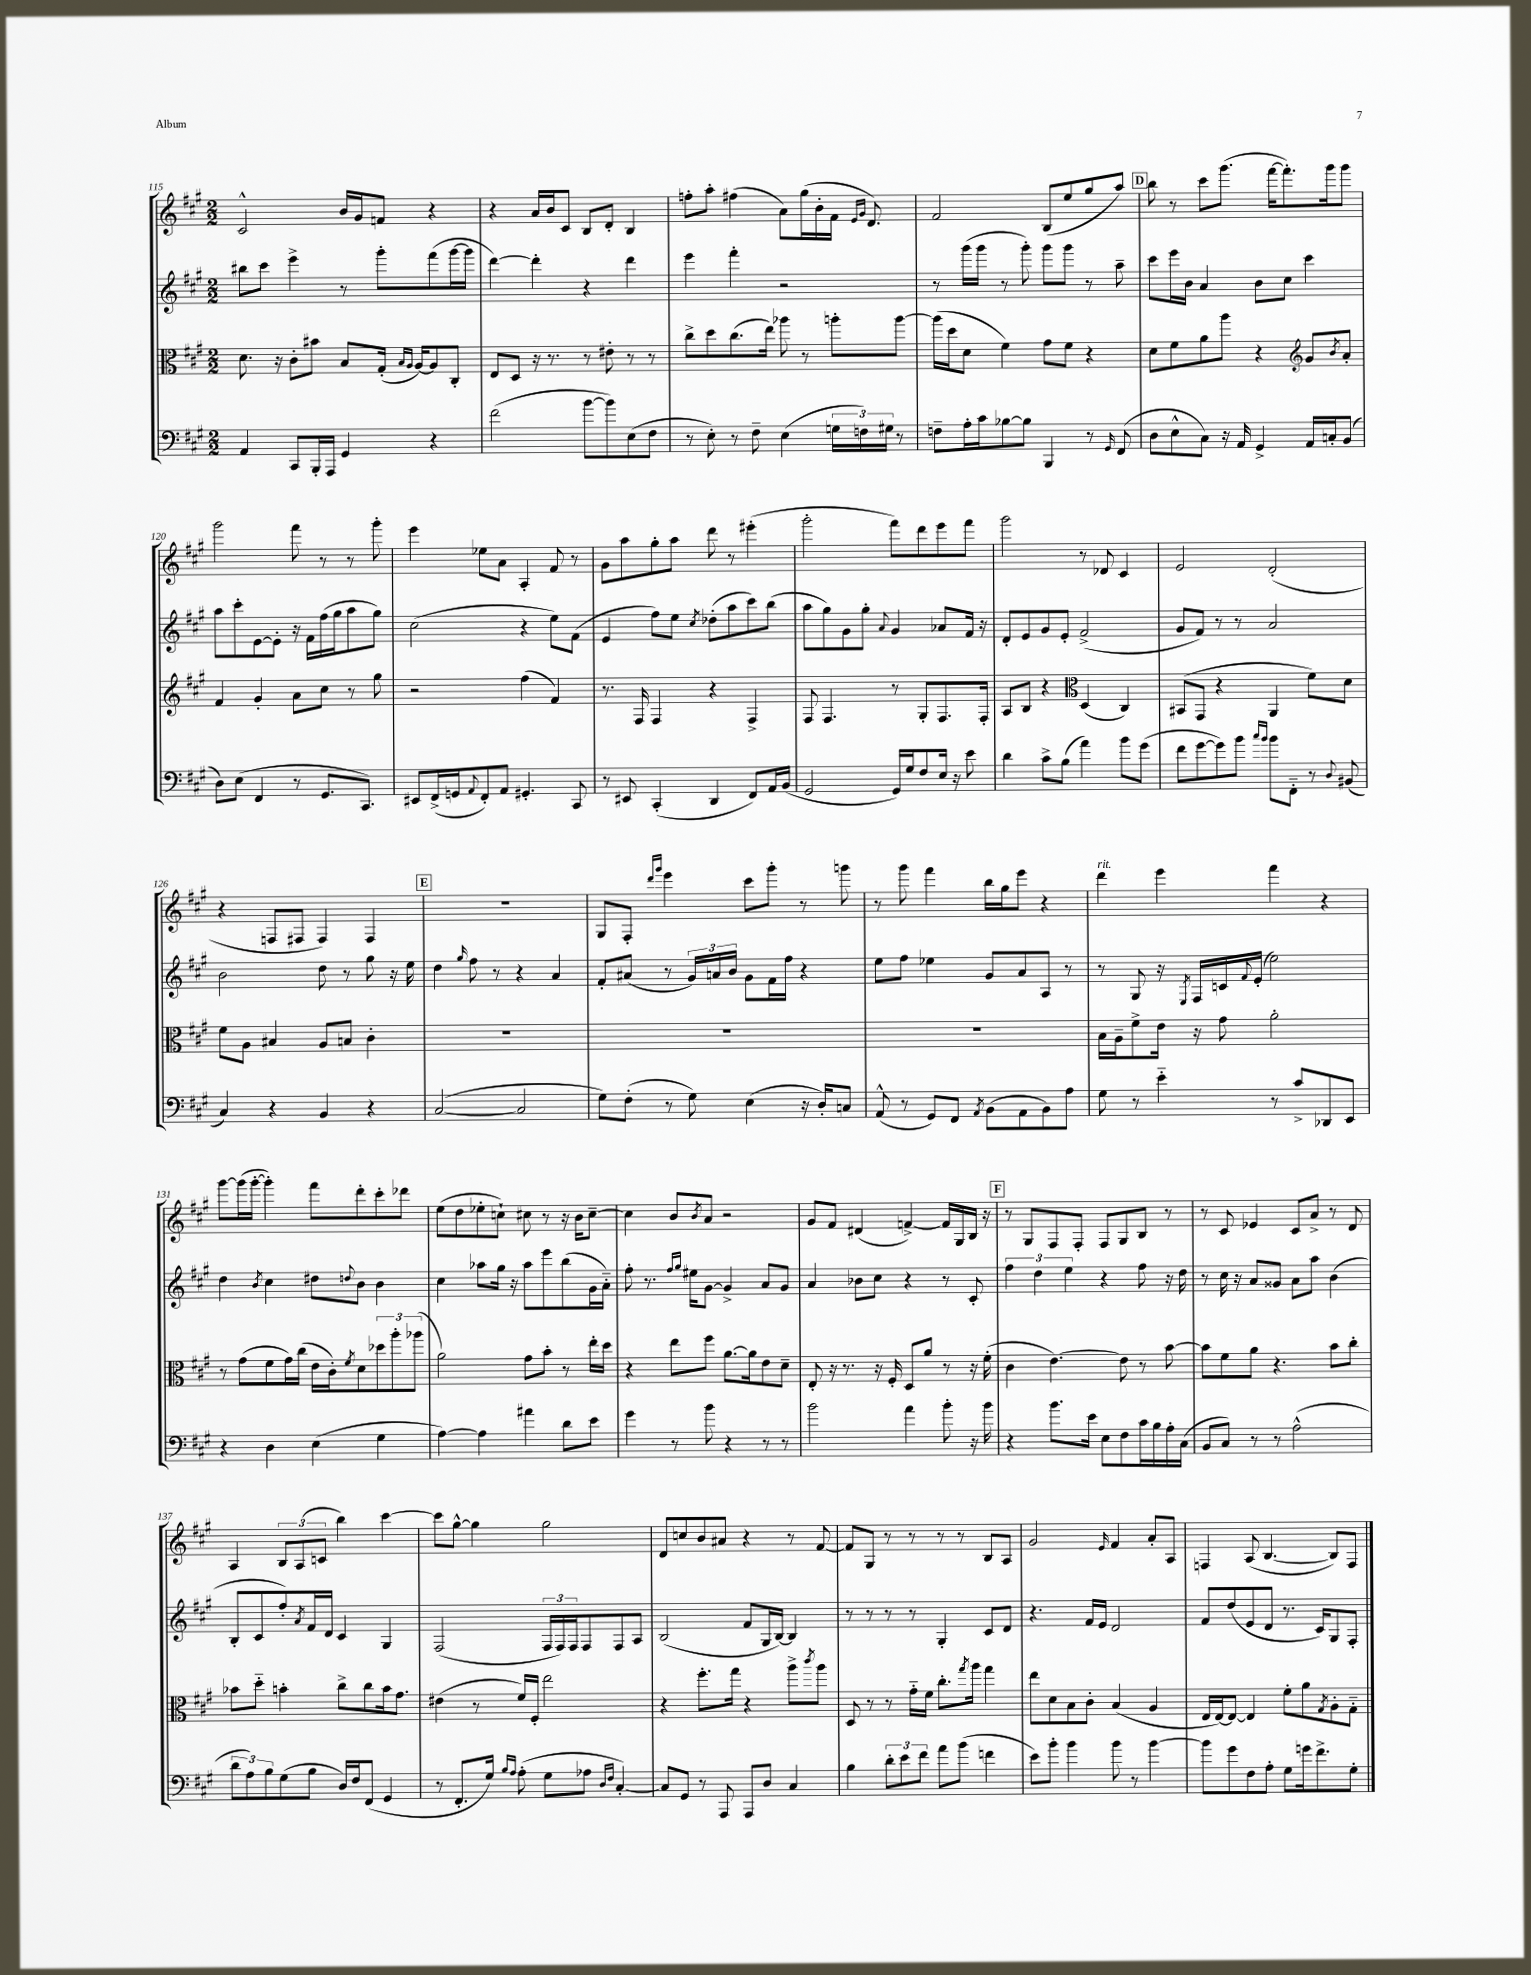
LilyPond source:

<<
\new StaffGroup <<
\new Staff = "s0" {
    \clef treble \key a \major \numericTimeSignature \time 2/2
    cis'2-^ b'16 gis'16 f'8 r4 |
    r4 a'16 b'16 cis'8 b8 d'8-. b4 |
    f''8-. a''8-. fis''4( a'8) gis''16( b'16-. fis'16 \grace { e'16 gis'16 } d'8.) |
    fis'2 b8( e''8 gis''8 a''8) |
    \mark \markup { \box "D" } b''8 r8 cis'''8 gis'''8.( fis'''16~ fis'''8.-.) gis'''16 gis'''8 |
    gis'''2 fis'''8 r8 r8 gis'''8-. |
    e'''4 ees''8 a'8 a4-. fis'8 r8 |
    gis'8 a''8 gis''8-. a''8 d'''8 r8 eis'''4-.( |
    gis'''2-. fis'''8) d'''8 e'''8 fis'''8 |
    gis'''2 r8 des'8 cis'4 |
    e'2 d'2-.( |
    r4 f8 fis8 fis4) fis4 |
    \mark \markup { \box "E" } R1 |
    gis8 fis8-. \grace { d'''16 gis'''16 } e'''4 cis'''8 gis'''8-. r8 g'''8 |
    r8 gis'''8 fis'''4 b''16 gis''16 e'''8 r4 |
    d'''4^\markup { \italic "rit." } e'''4 fis'''4 r4 |
    gis'''8~ gis'''16( gis'''16~-. gis'''4-.) fis'''8 d'''8-. cis'''8-. des'''8 |
    e''8( d''8 ees''8-. c''8-!) cis''8 r8 r16 b'16 cis''8~-- |
    cis''4 b'8 \acciaccatura { b'8 } a'8 r2 |
    gis'8 fis'8 dis'4( f'4~->) f'16 gis16 b16 r16 |
    \mark \markup { \box "F" } r8 gis8 fis8 fis8-. fis8 gis8 b8 r8 |
    r8 cis'8 ees'4 cis'8 a'8-> r8 d'8 |
    a4 \tuplet 3/2 { b8 a8( c'8 } b''4) cis'''4~ |
    cis'''8 gis''8~-^ gis''4 gis''2 |
    d'8 c''8 b'8 ais'8 r4 r8 fis'8~ |
    fis'8 gis8 r8 r8 r8 r8 b8 a8 |
    gis'2 \grace { e'16 } fis'4 a'8-. a8 |
    f4 a8( b4.~ b8) f8 \bar "|." |
}
\new Staff = "s1" {
    \clef treble \key a \major \numericTimeSignature \time 2/2
    bis''8 cis'''8 e'''4-> r8 gis'''8-. fis'''8( gis'''16~ gis'''16 |
    d'''4~) d'''4-. r4 d'''4 |
    e'''4 fis'''4-. r2 |
    r8 gis'''16( gis'''16 r8 gis'''8-.) gis'''8 gis'''8 r8 a''8-- |
    \mark \markup { \box "D" } cis'''8 e'''16 b'16 a'4 b'8 cis''8 cis'''4 |
    a''8 cis'''8-. e'8~ e'8-. r16 fis'16 fis''16( gis''16 a''8 gis''8) |
    cis''2( r4 e''8) fis'8( |
    e'4 fis''8) e''8 \acciaccatura { cis''8 } des''8-.( a''8 cis'''8) b''8( |
    a''8 gis''8) gis'8 gis''8-. \appoggiatura { a'8 } gis'4 aes'8 fis'16 r16 |
    d'8-. e'8 gis'8 e'8-. fis'2->( |
    gis'8 fis'8) r8 r8 a'2 |
    b'2 d''8 r8 gis''8 r16 e''16 |
    \mark \markup { \box "E" } d''4 \grace { gis''16 } fis''8 r8 r4 a'4 |
    fis'8-. ais'8( r8 \tuplet 3/2 { gis'16) a'16 b'16 } gis'8 fis'16 fis''16 r4 |
    e''8 fis''8 ees''4 gis'8 a'8 a8 r8 |
    r8 gis8 r16 \acciaccatura { e8 } fis16 c'16 \appoggiatura { fis'8 } e'16-.( e''2) |
    d''4 \acciaccatura { b'8 } cis''4 dis''8 \appoggiatura { d''8 } b'8 b'4 |
    cis''4 aes''8 gis''16 r16 aes''8 e'''8 b''8( gis'16 a'16-_) |
    fis''8-. r8. \grace { fis''16 gis''16 } eis''16 gis'8~ gis'4-> a'8 gis'8 |
    a'4 bes'8 cis''8 r4 r8 cis'8-. |
    \mark \markup { \box "F" } \tuplet 3/2 { fis''4 d''4 e''4 } r4 fis''8 r16 d''16 |
    r8 cis''16 r16 a'8 gisis'8 a'8 a''8 b'4( |
    b8-. cis'8 fis''8-.) \acciaccatura { a'8 } fis'16 d'16 cis'4 gis4 |
    fis2( \tuplet 3/2 { fis16 fis16) fis16 } fis8 fis8 a8 |
    b2( fis'8 gis16 b16~) b4 |
    r8 r8 r8 r8 gis4-. cis'8 d'8 |
    r4. fis'16 e'16 d'2 |
    fis'8 d''8( e'8 d'8 r8. cis'16) gis8 fis8-. \bar "|." |
}
\new Staff = "s2" {
    \clef alto \key a \major \numericTimeSignature \time 2/2
    d'8. r16 cis'8-. bis'8 b8 gis16-.( \grace { b16 a16 } a16~) a8 cis8-. |
    e8 d8 r16 r8. r8 eis'8-. r8 r8 |
    cis''8-> d''8 cis''8.( e''16) aes''8 r8 a''8-. a''8~ |
    a''16( d''16 d'8 fis'4) gis'8 fis'8 r4 |
    \mark \markup { \box "D" } d'8 fis'8 a'8 a''8 r4 \clef treble gis'8 \acciaccatura { b'8 } a'8-. |
    fis'4 gis'4-. a'8 cis''8 r8 gis''8 |
    r2 fis''4( fis'4) |
    r8. fis16 fis4 r4 fis4-> |
    fis8 fis4. r8 gis8-. fis8. fis16-. |
    a8 b8 r4 \clef alto d4( cis4) |
    bis,8( gis,8 r4 a,4 fis'8) d'8 |
    fis'8 a8 bis4 a8 b8 cis'4-. |
    \mark \markup { \box "E" } R1 |
    R1 |
    R1 |
    b16 a16-- fis'8-> e'16 r16 gis'8 a'2-. |
    r8 gis'8( fis'8 gis'16) cis''16( e'16 cis'16-.) \acciaccatura { fis'8 } d'8 \tuplet 3/2 { des''8 a''8-. aes''8( } |
    a'2) gis'8 b'8-. r8 e''16-. d''16 |
    r4 e''8 fis''8 a'8.~ a'16 e'8 d'8-- |
    e8-. r16 r8. r16 fis16-. d8 a'8 r8 r16 fis'16-.( |
    \mark \markup { \box "F" } cis'4 e'4.~) e'8 r8 b'8~ |
    b'8 fis'8 a'8 r4. b'8 cis''8-. |
    bes'8 d''8-_ b'4-. cis''8-> cis''8 b'16 gis'8. |
    eis'4( r8 fis'16) fis16-. e''2 |
    r4 fis''8.-. gis''16 r4 a''8-> \acciaccatura { cis'''8 } a''8 |
    d8 r8 r8 gis'16-_ fis'16 cis''8.-. \acciaccatura { gis''8 } a''16 gis''4 |
    e''8 d'8 b8 cis'8-. b4( a4 |
    e16 e16~) e8~ e4 fis'8-. a'8 \acciaccatura { gis8 } a8-. gis8-_ \bar "|." |
}
\new Staff = "s3" {
    \clef bass \key a \major \numericTimeSignature \time 2/2
    a,4 cis,8 b,,16-. a,,16 gis,4 r4 |
    fis'2( b'8~ b'8) e8( fis8 |
    r8 e8-.) r8 fis8-- e4( \tuplet 3/2 { g16 f16) gis16 } r8 |
    f8-- a16-. cis'16 bes8~ bes8 b,,4 r8 \grace { gis,16 } fis,8( |
    \mark \markup { \box "D" } d8 e8-^ cis8) r16 a,16 gis,4-> a,16 c16-. b,8( |
    d8) e8( fis,4 r8 gis,8. cis,8.) |
    eis,8 fis,16->( g,16 \appoggiatura { a,8 } fis,8-.) a,8 gis,4.-. cis,8 |
    r8 eis,8 cis,4-.( d,4 fis,8) a,16 b,16( |
    gis,2 gis,16) gis16 fis8 e16 r16 e'8 |
    d'4 cis'8-> b8( a'4) b'8 gis'8( |
    fis'8 gis'8~ gis'8) b'8 \grace { cis''16 b'16 } b'8 fis,8-_ r8 \appoggiatura { d8 } bis,8( |
    cis4) r4 b,4 r4 |
    \mark \markup { \box "E" } cis2~( cis2 |
    gis8) fis8-.( r8 gis8) e4( r16 d16-.) c8 |
    a,8-^( r8 gis,8) fis,8 \acciaccatura { a,8 } b,8( a,8 b,8) a8 |
    gis8 r8 e'4-_ r8 cis'8-> des,8 e,8 |
    r4 d4 e4( gis4 |
    a4~) a4 ais'4 d'8 e'8 |
    gis'4 r8 b'8 r4 r8 r8 |
    b'2 a'4 b'8-. r16 b'16 |
    \mark \markup { \box "F" } r4 b'8. e'16 e8 fis8 cis'16 b16 a16-. cis16( |
    b,8 cis8) r8 r8 a2-^( |
    \tuplet 3/2 { d'8 a8) b8 } gis8( b8 d16) fis16 fis,8( gis,4 |
    r8 fis,8.-. gis16) \grace { b16 a16 } a8-.( gis8 aes8 \grace { d16 fis16 } cis4~-.) |
    cis8 gis,8 r8 a,,8 a,,8 d8 cis4 |
    b4 \tuplet 3/2 { d'8-. e'8 fis'8 } a'8 b'8( f'4 |
    e'8) b'8-. b'4 b'8 r8 b'4~ |
    b'8 gis'8 fis8 a8-. gis8 g'16 fis'8.-> gis8-. \bar "|." |
}
>>
>>
\layout { \context { \Score currentBarNumber = #115 } }
